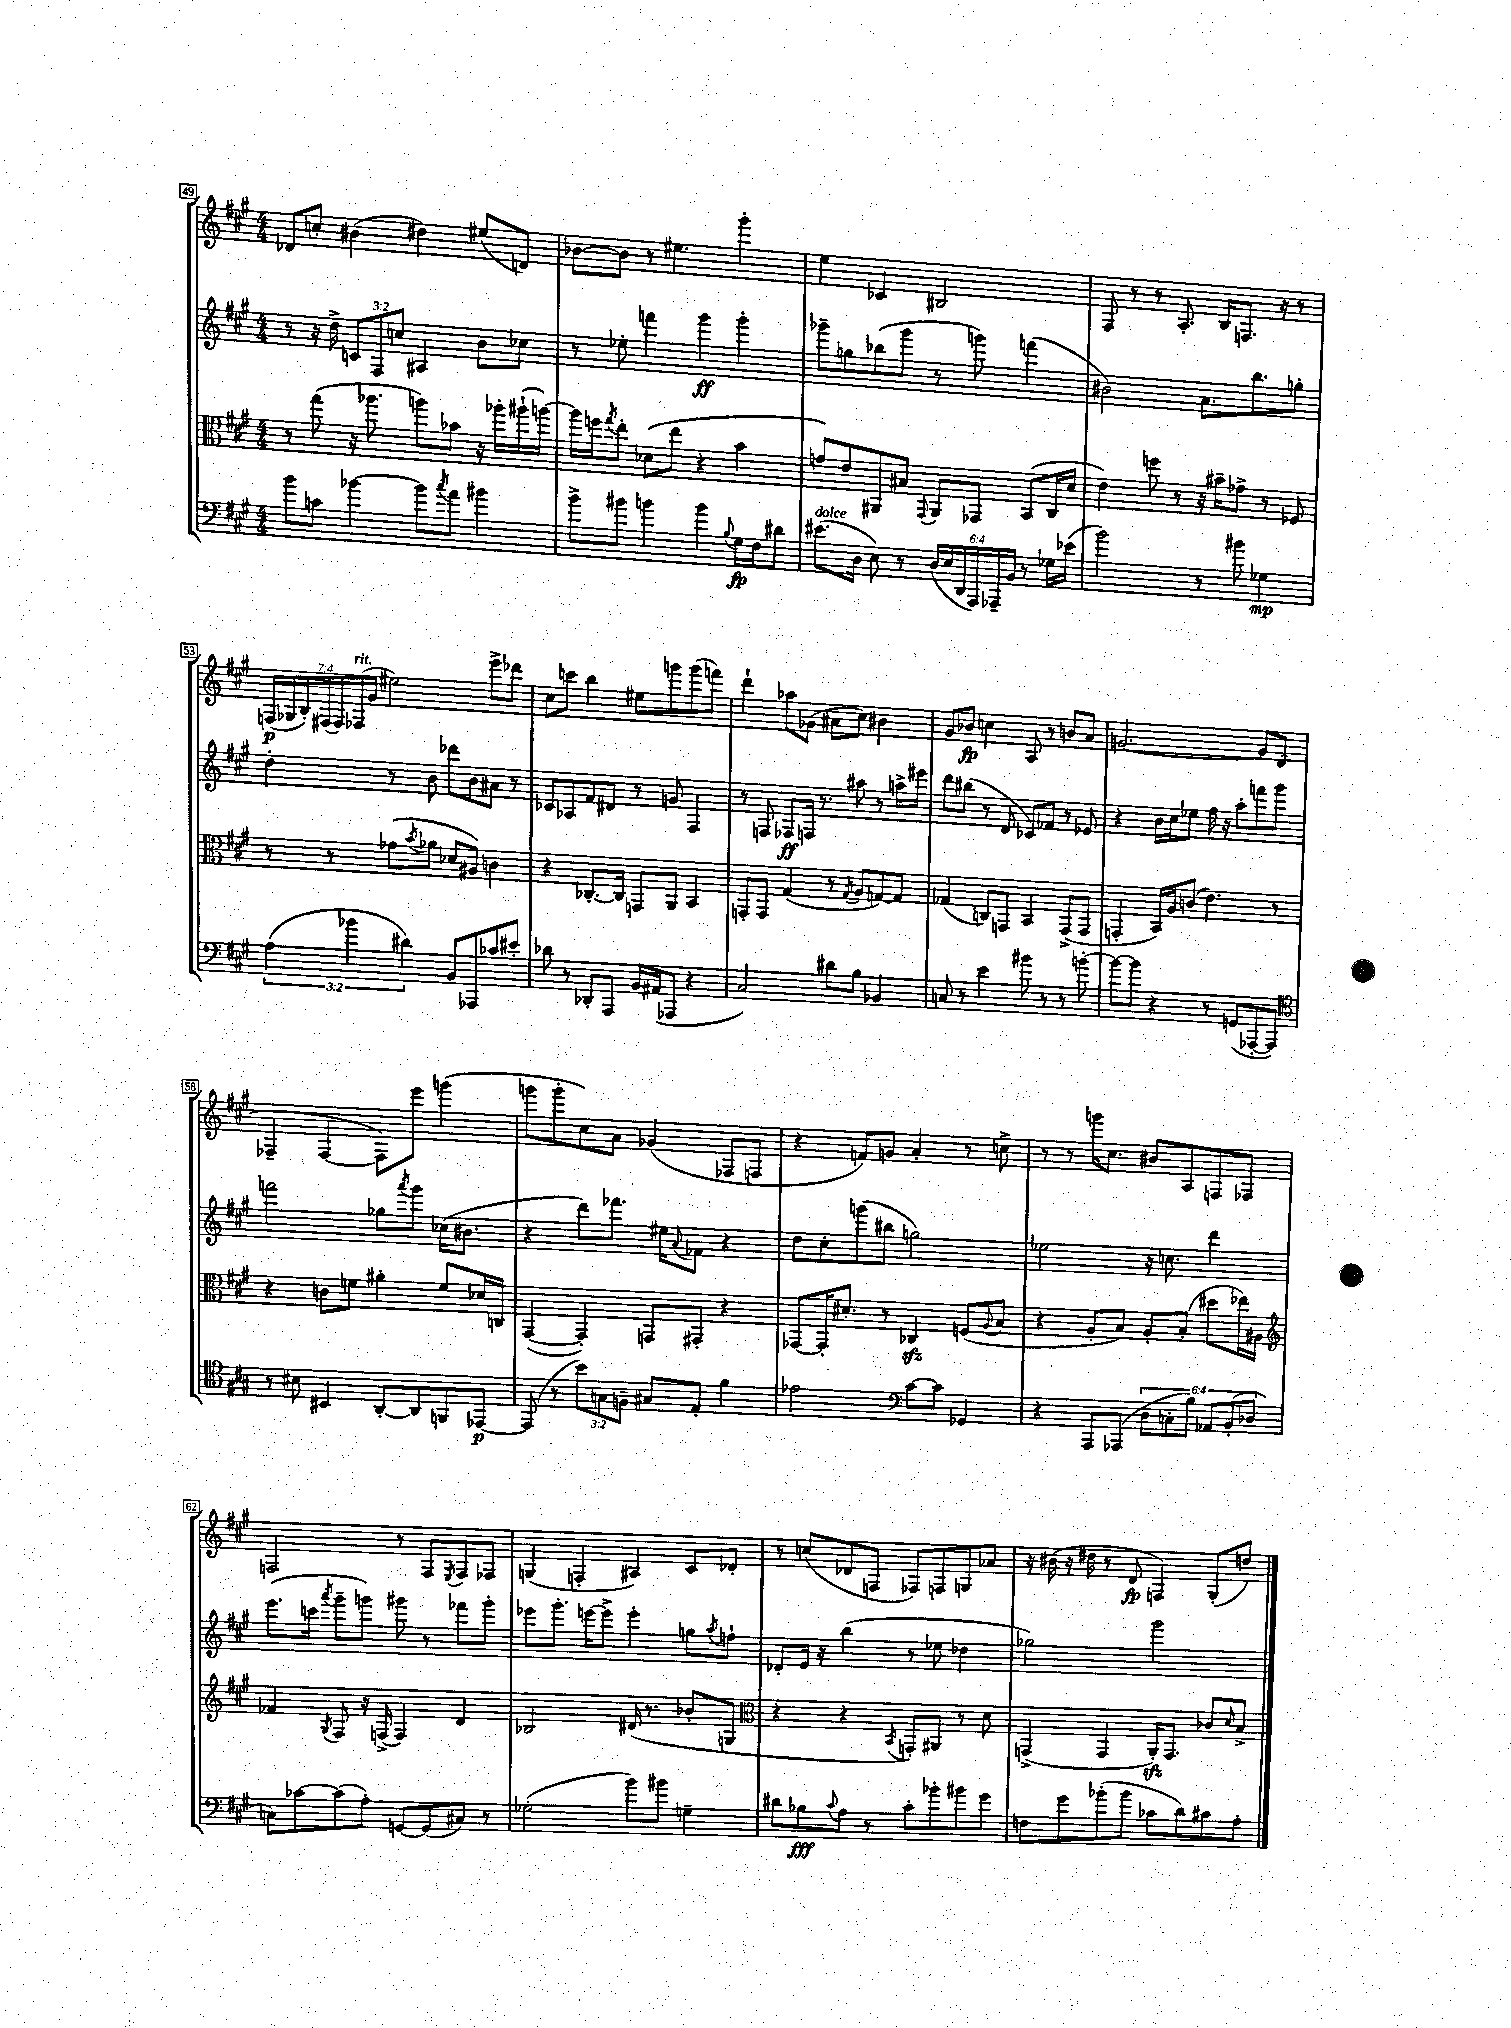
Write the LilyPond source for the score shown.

<<
\new StaffGroup <<
\new Staff = "s0" {
    \clef treble \key a \major \numericTimeSignature \time 4/4 \override Staff.TupletNumber.text = #tuplet-number::calc-fraction-text
    des'8 c''8-. bis'4( dis''4) eis''8( d'8) |
    bes'8~ bes'8 r8 eis''4. gis'''4-. |
    e''4 ces'4 bis2 |
    fis8 r8 r8 a8.-. b16 f8. r16 r8 |
    \tuplet 7/4 { f16\p( ges16 b16-.) fis16( fis16) fes16^\markup { \italic "rit." }( gis'16 } eis''2) e'''8-> des'''8 |
    cis''8 c'''8 b''4 eis''8 g'''8 g'''8( f'''8) |
    d'''4-! aes''8 ges'8( ais'8 cis''8) bis'4 |
    gis'8 bes'8\fp c''4 a8 r8 b'8 a'8 |
    g'2.~ g'8 d'8( |
    fes4-- fes4~ fes8) e'''8 g'''4( |
    g'''8 g'''8-. cis''8) a'8 ges'4( fes8 f8 |
    r4 f'8) g'8 a'4-. r8 c''8-> |
    r8 r8 g'''16 cis''8. bis'8 a8 f8 fes8 |
    f2 r8 f8 \acciaccatura { e8 } f8 fes8 |
    g4( f4-. ais4) cis'8 des'8-. |
    r8 c''8( des'8 f8 fes8) f8 g8 aes'8 |
    r16 bis'16( r16 dis''16 r8 d'8\fp f4) gis8-.( d''8) \bar "|." |
}
\new Staff = "s1" {
    \clef treble \key a \major \numericTimeSignature \time 4/4 \override Staff.TupletNumber.text = #tuplet-number::calc-fraction-text
    r8 r16 d''16-> \tuplet 3/2 { c'8 fis8 c''8 } ais4 b'8 ces''8 |
    r8 ees''8-. f'''4 gis'''4\ff gis'''4-. |
    ges'''8-- g''8 bes''8( ges'''8 r8 g'''8) f'''4( |
    bis'2) a'8. b''8. g''8-. |
    d''4-. r8 b'8 des'''8 b'8 ais'8 r8 |
    ces'8 aes8 fis'8 dis'8 r8 g'8 fis4 |
    r8 f8 fes8\ff f16 r8. ais''8 r8 a''16-> eis'''16 |
    d'''8 bis''8( r8 d'8 ces'8) fes'8 r8 ees'8 |
    r4 b'16 cis''16 ees''8 fis''16 r16 a''8-. f'''8 gis'''8 |
    f'''2 ges''8 \acciaccatura { a'''8 } gis'''8 ces''16( bis'8. |
    r4 d'''8) fes'''8. eis''16 \appoggiatura { a'8 } fes'8 r4 |
    d''8 cis''8-. g'''8( bis''8 g''2) |
    ees''2 r16 c''8. d'''4 |
    e'''8.( c'''16 \acciaccatura { a'''8 } gis'''8-- g'''8) gis'''8 r8 fes'''8 gis'''8-. |
    ees'''8 gis'''8.-. e'''16~ e'''8-> e'''4-. g''8 \acciaccatura { a''8 } f''8-! |
    des'8-. e'16 r16 b''4( r8 ees''8 des''4 |
    ges''2) gis'''2 \bar "|." |
}
\new Staff = "s2" {
    \clef alto \key a \major \numericTimeSignature \time 4/4
    r8 gis''8( r16 aes''8. a''8) bes'8 r16 aes''16-. ais''16-!( a''16~) |
    a''16 f''16 \acciaccatura { gis''8 } e''8-. des'8( e''8 r4 b'4 |
    g'8) e'8 ais,8 bis8 \appoggiatura { gis,8 } ais,8 ges,8 b,8( cis16 d'16 |
    e'4) f''8 r8 r16 bis'16-- ges'8-> r8 fes8 |
    r8 r8 ges'8( \acciaccatura { b'8 } aes'8 des'8 ais8) c'4 |
    r4 ces8.~-. ces16 g,8 a,8 b,4 |
    g,8-. g,8 gis4( r8 \acciaccatura { gis8 } a8 g8~) g8 |
    ges4( c8) g,8 b,4 g,8->( g,8 |
    g,4-. b,16) a16 c'8( e'4.) r8 |
    r4 c'8 f'8 ais'4-. f'8 des'16 c16 |
    gis,4~( gis,4-.) g,8 gis,8-. r4 |
    ges,8~ ges,16-. dis'8.-. r8 ces4\sfz f8( \appoggiatura { a8 } b8 |
    r4 a8-. b8) a8-. b8-.( dis''8 ees''16) ais16 |
    \clef treble fes'4 \acciaccatura { gis8 } fis8 r16 f16->( f4) d'4 |
    bes2 dis'16( r8. bes'8-. g8 |
    \clef alto r4 r4 \acciaccatura { b,8 } g,8-.) ais,8 r8 d'8 |
    g,4->( g,4 a,16-.\sfz) g,8. ces'8 \grace { d'16 } b8-> \bar "|." |
}
\new Staff = "s3" {
    \clef bass \key a \major \numericTimeSignature \time 4/4 \override Staff.TupletNumber.text = #tuplet-number::calc-fraction-text
    b'8 c'8 bes'4~ bes'8 \acciaccatura { cis''8 } a'8 bis'4 |
    b'8-> bis'8 b'4 b'4 \appoggiatura { b8 } gis16\fp fis16 dis'8 |
    eis'8.^\markup { \italic "dolce" }( d16 e8) r8 \tuplet 6/4 { d16( e16 d,16 a,,16) aes,,16-- b,16 } r8 ges16 ees'16( |
    b'2) r8 bis'8 ges4\mp |
    \tuplet 3/2 { a4( bes'4 dis'4) } b,8 aes,,8 ces'8 eis'8-. |
    des'8 r8 des,8-. a,,8 b,16 ais,16( aes,,8 r4 |
    cis2) dis'8 b8 bes,4 |
    c8 r8 e'4 bis'8 r8 r8 b'8~-. |
    b'8~ b'8 r4 r8 g,8( aes,,8~-. aes,,8) |
    \clef tenor r8 bis8 bis,4 a,8~-. a,8 f,8 ees,8~\p |
    ees,8( r8 \tuplet 3/2 { b'8) g8 f8-- } gis8 e8-. fis'4 |
    ees'2 \clef bass cis'8~ cis'8 ges,4 |
    r4 a,,8 aes,,8( \tuplet 6/4 { d8 c8-. b8) aes,8 b,8-.( des8 } |
    c8) ces'8~ ces'8( a8-.) g,8~ g,8( cis8) r8 |
    ges2-.( b'8) bis'8 g4-- |
    dis'8 bes8\fff \appoggiatura { cis'8 } a8 r8 cis'8-. bes'8-. bis'8 gis'8 |
    f8 gis'8 bes'8-.( bes'8 ces'8 d'8) cis'8 a8-. \bar "|." |
}
>>
>>
\layout { \context { \Score currentBarNumber = #49 \override BarNumber.stencil = #(make-stencil-boxer 0.1 0.3 ly:text-interface::print) } }
